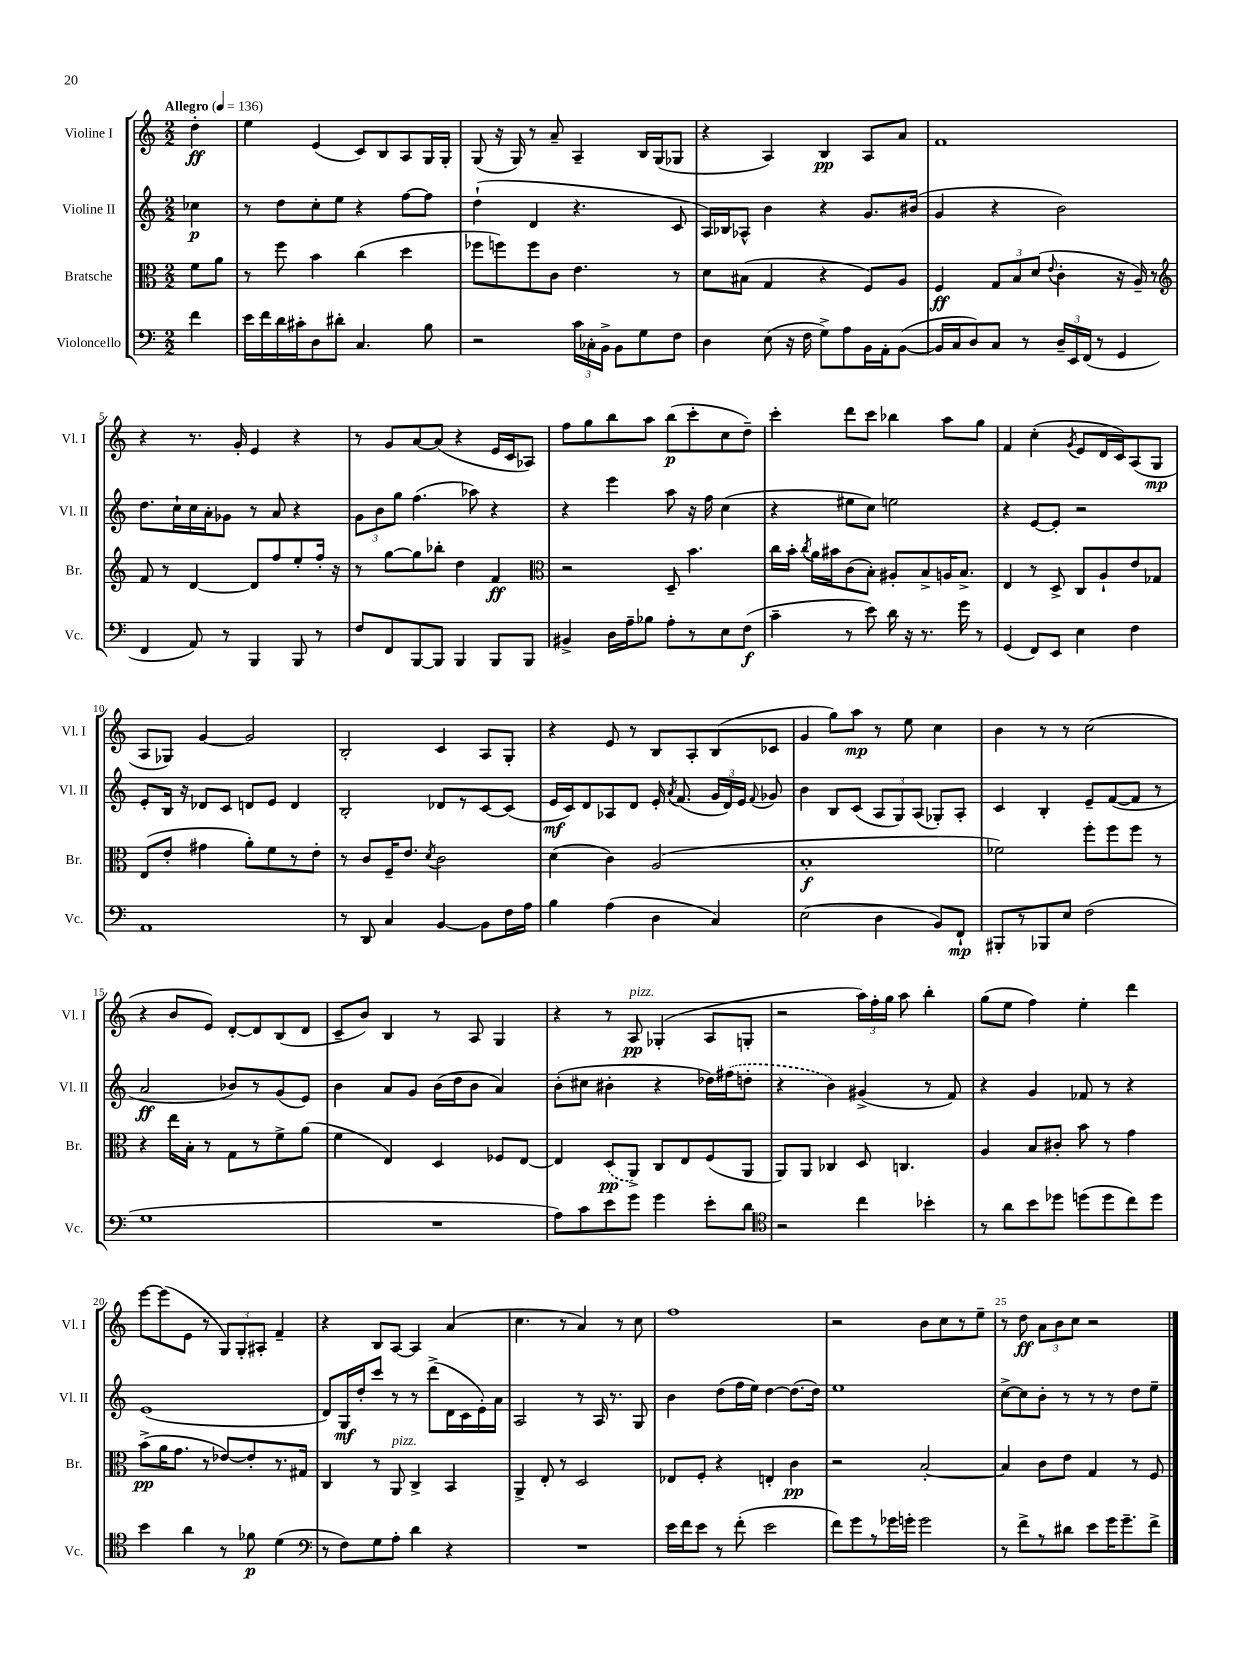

**kern	**kern	**kern	**kern
*staff4	*staff3	*staff2	*staff1
*clefF4	*clefC3	*clefG2	*clefG2
*k[]	*k[]	*k[]	*k[]
*M2/2	*M2/2	*M2/2	*M2/2
*MM136	*MM136	*MM136	*MM136
4f	8f	4cc-	4dd'
.	8a	.	.
=	=	=	=
16e	8r	8r	4ee
16f	.	.	.
16d	8ff	8dd	.
16c#'	.	.	.
8D	4b	8cc'	(4e
8d#'	.	8ee	.
4.C	(4cc	4r	8c)
.	.	.	8B
.	4dd	[8ff	8A
8B	.	8ff]	16G
.	.	.	16G'
=	=	=	=
2r	8ff-	(4dd`	(8G
.	8ff)	.	16r
.	.	.	16G)
.	8ff	4d	8r
.	8c	.	8a~
24c	4.e	4.r	4A~
24C-'	.	.	.
24BB^	.	.	.
8BB	.	.	.
8G	.	.	16B
.	.	.	(16G
8F	8r	8c	8G-
=	=	=	=
4D	8d	16A)	4r
.	.	16B-	.
.	(8B#	8A-^^	.
(8E	4G	4b	4A)
16r	.	.	.
16F	.	.	.
8G^)	4r	4r	4B
8A	.	.	.
16BB	8F)	8.g	8A
16AA'	.	.	.
([8BB	8A	.	8a
.	.	(16b#	.
=	=	=	=
16BB]	4F	4g	1f
16C	.	.	.
8D)	.	.	.
8C	12G	4r	.
.	12B	.	.
8r	.	.	.
.	(12d	.	.
.	8qqe	.	.
24D~	4c'	2b)	.
24EE	.	.	.
(24FF	.	.	.
8r	.	.	.
4GG	16r	.	.
.	16A~)	.	.
.	8r	.	.
=	=	=	=
*	*clefG2	*	*
4FF	8f	8.dd	4r
.	8r	.	.
.	.	16cc`	.
8AA)	[4d	16cc	8.r
.	.	16a'	.
8r	.	8g-	.
.	.	.	16g'
4BBB	8d]	8r	4e
.	8ff	8a	.
8BBB	8ee'	4r	4r
8r	16ff'	.	.
.	16r	.	.
=	=	=	=
8F	8r	12g	8r
.	.	12b	.
8FF	[8gg	.	8g
.	.	12gg	.
[8BBB	8gg]	(4.ff	[8a
8BBB]	8bb-'	.	(8a]
4BBB	4dd	.	4r
.	.	8aa-)	.
8BBB	4f	4r	16e
.	.	.	16c
8BBB	.	.	8A-)
=	=	=	=
*	*clefC3	*	*
4BB#^	2r	4r	8ff
.	.	.	8gg
16D	.	4eee	8bb
16A~	.	.	.
8B-	.	.	8aa
8A'	8D~	8aa	(8bb
8r	4.b	16r	8ccc'
.	.	16ff	.
8E	.	(4cc	8cc
(8F	.	.	8dd~)
=	=	=	=
4c~	16cc	4r	4ccc'
.	16b'	.	.
.	8qcc	.	.
.	16a	.	.
.	16b#	.	.
8r	(8c	8ee#	8ddd
8e)	8B')	8cc)	8ccc
16d	8A#'	2ee	4bb-
16r	.	.	.
8.r	8B^	.	.
.	16A	.	8aa
16g	8.B^	.	.
8r	.	.	8gg
=	=	=	=
(4GG	4E	4r	4f
8FF)	8r	[8e	(4cc'
8EE	8D^	8e']	.
.	.	.	8qg
4E	8C	2r	8e
.	8A`	.	16d
.	.	.	16c)
4F	8e	.	(8A
.	8G-	.	8G
=	=	=	=
1AA	(8E	8e'	8A
.	8e'	16B	8G-)
.	.	16r	.
.	4g#	8d-	[4g
.	.	8c	.
.	8a')	8d	2g]
.	8f	8e	.
.	8r	4d	.
.	8e'	.	.
=	=	=	=
8r	8r	2B'	2B'
8DD	8c	.	.
4C	16F~	.	.
.	8.e	.	.
.	8qd	.	.
[4BB	2c	8d-	4c
.	.	8r	.
8BB]	.	[8c	8A
16F	.	(8c]	8G'
16A	.	.	.
=	=	=	=
4B	(4d	16e	4r
.	.	16c)	.
.	.	8d	.
(4A	4c)	8A-	8e
.	.	8d	8r
4D	(2A	16e'	8B
.	.	8qa	.
.	.	(8.f	.
.	.	.	8A'
4C)	.	24g	(8B
.	.	24d)	.
.	.	24e	.
.	.	8qqf	.
.	.	8g-	8c-
=	=	=	=
(2E	1B'	4b	4g
.	.	8B	8gg)
.	.	(8c	8aa
4D	.	12A	8r
.	.	12G)	.
.	.	.	8ee
.	.	(12A	.
8BB)	.	8G-')	4cc
8FF`	.	8A'	.
=	=	=	=
8BBB#'	2f-)	4c	4b
8r	.	.	.
8BBB-	.	4B'	8r
8E	.	.	8r
(2F	8ff'	8e~	(2cc
.	8ff	([8f	.
.	8ff	8f]	.
.	8r	8r	.
=	=	=	=
1G	4r	2a	4r
.	16ee	.	8b
.	16B'	.	.
.	8r	.	8e)
.	8G	8b-)	[8d'
.	8r	8r	8d]
.	8f^	(8g	(8B
.	(8a	8e)	8d
=	=	=	=
1r	4f	4b	8c~
.	.	.	8b)
.	4E)	8a	4B
.	.	8g	.
.	4D	(16b	8r
.	.	16dd	.
.	.	8b	8A
.	8F-	4a)	4G
.	[8E	.	.
=	=	=	=
8A)	4E]	(8b'	4r
8c	.	8cc#	.
8e	(8D	4b#'	8r
8g	8AA^)	.	8A
4g	8C	4r	(4G-'
.	8E	.	.
8e'	(8F	16dd-)	8A
.	.	(16ff#	.
8d	8AA	8dd'	8G'
=	=	=	=
*clefC4	*	*	*
2r	8AA)	4r	2r
.	8AA	.	.
.	4C-	4b)	.
4cc	8D	(4g#^	24aa)
.	.	.	24ff'
.	.	.	24gg
.	4.C	.	8aa
4b-'	.	8r	4bb'
.	.	8f)	.
=	=	=	=
8r	4A	4r	(8gg
8a	.	.	8ee
8b	8B	4g	4ff)
8dd-	8c#'	.	.
(8dd	8b	8f-	4ee'
8dd	8r	8r	.
8cc)	4g	4r	4ddd
8dd	.	.	.
=	=	=	=
4b	(8b^	(1e	[8eee
.	16a	.	(8eee]
.	8.g	.	.
4a	.	.	8e
.	8r	.	8r
8r	[8e-)	.	12G)
.	.	.	12G'
8f-	8e-']	.	.
.	.	.	12A#'
(4d	8.r	.	4f~
.	16G#	.	.
=	=	=	=
*clefF4	*	*	*
8r	4C	8d)	4r
8F)	.	16G	.
.	.	16dd'	.
8G	8r	8ccc	8B
8A'	8AA	8r	[8A
4d	4C^	8r	4A]
.	.	(8ddd^	.
4r	4BB	16d	(4a
.	.	16c	.
.	.	16e')	.
.	.	16a	.
=	=	=	=
1r	4AA^	2A	4.cc
.	8E'	.	.
.	8r	.	8r
.	2D	8r	4a)
.	.	16A	.
.	.	8.r	.
.	.	.	8r
.	.	8G	8cc
=	=	=	=
16e	8E-	4b	1ff
16f	.	.	.
8e	8F'	.	.
8r	4r	(8dd	.
(8f'	.	16ff	.
.	.	16ee)	.
2e	4E'	[4dd	.
.	4c	(8.dd]	.
.	.	16dd)	.
=	=	=	=
8f)	2r	1ee	2r
8g	.	.	.
8r	.	.	.
16g-	.	.	.
16g'	.	.	.
2g	[2B'	.	8b
.	.	.	8cc
.	.	.	8r
.	.	.	8ee~
=	=	=	=
8r	4B]	[8cc^	8r
8f^	.	8cc]	8dd
8r	8c	8b'	12a
.	.	.	12b
8d#	8e	8r	.
.	.	.	12cc
8e	4G	8r	2r
16g	.	8r	.
8.g~	.	.	.
.	8r	8dd	.
8f^	8F	8ee~	.
==	==	==	==
*-	*-	*-	*-
